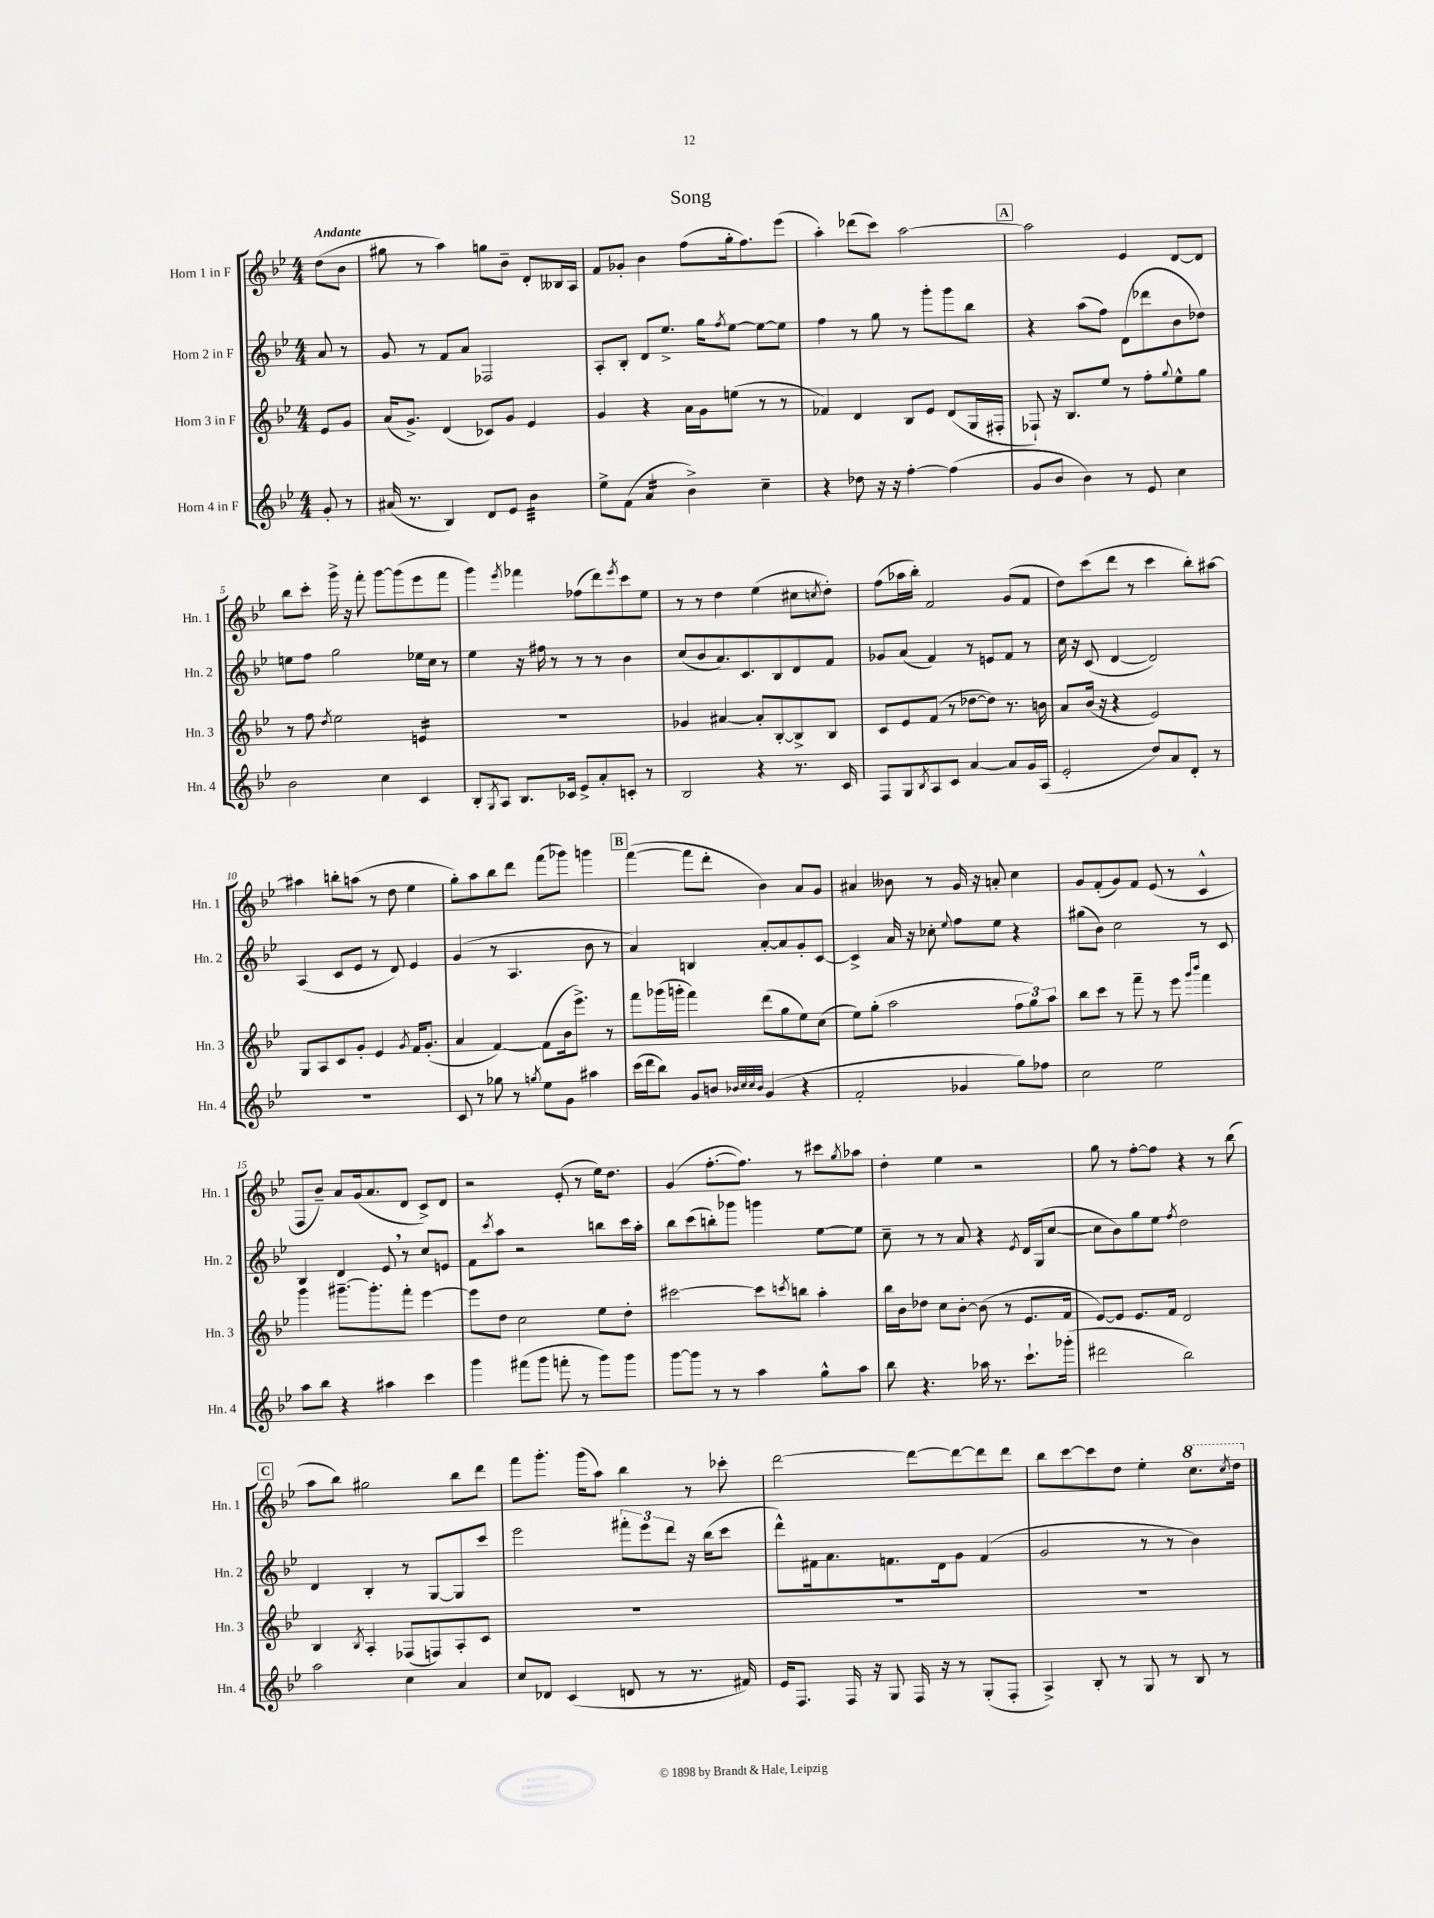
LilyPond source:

\header { title = "Song" }
<<
\new StaffGroup <<
\new Staff = "s0" \with { instrumentName = "Horn 1 in F" shortInstrumentName = "Hn. 1" } {
    \clef treble \key bes \major \numericTimeSignature \time 4/4 \partial 4 \tempo "Andante"
    d''8( bes'8 |
    gis''8 r8 a''4) g''8 bes'8-- d'8-. beses16 a16 |
    f'8 ges'8-. bes'4 f''8( g''16-. f''8.) ees'''8( |
    a''4-.) des'''8( c'''8) a''2~ |
    \mark \markup { \box "A" } a''2 ees'4 d'8~ d'8 |
    bes''8 c'''8-. g'''16-> r16 f'''8-. g'''8~ g'''8( ees'''8 f'''8 |
    g'''4) \acciaccatura { ees'''8 } fes'''4 fes''8( d'''8) \acciaccatura { ees'''8 } c'''8 ees''8 |
    r8 r8 d''4 ees''4( cis''8 \acciaccatura { c''8 } d''8-.) |
    f''8( aes''16 bes''16-.) f'2 g'8( f'8 |
    d''8) c'''8( d'''8 r8 c'''4 bes''8-.) ais''8~ |
    ais''4 b''8-. a''8( r8 d''8 ees''4 |
    g''8-.) a''8 bes''8 d'''8 f'''8( ges'''8) g'''4 |
    \mark \markup { \box "B" } f'''4~( f'''8 d'''8-. bes'4) a'8 g'8 |
    ais'4 beses'8 r8 g'16 r16 a'8-. c''4 |
    g'8 f'8-.( g'8) f'8 ees'8( r8 c'4-^ |
    f8 bes'8--) a'8 g'16( a'8. d'8 c'8->) d'8 |
    r2 ees'8-.( r8 ees''16) d''8. |
    g'4( f''8.~-. f''8.) r8 cis'''8 \acciaccatura { g''8 } aes''8 |
    d''4-. ees''4 r2 |
    g''8 r8 f''8~-. f''8 r4 r8 bes''8( |
    \mark \markup { \box "C" } a''8 bes''8) gis''2 bes''8 d'''8 |
    f'''8 g'''8.-. g'''16( a''8) bes''4 r8 ces'''8-. |
    d'''2~ d'''8~ d'''8~ d'''8 d'''8 |
    bes''8 c'''8~ c'''8 d''8 ees''4-. \ottava #1 c'''8. \acciaccatura { c'''8 } d'''16 \ottava #0 \bar "|." |
}
\new Staff = "s1" \with { instrumentName = "Horn 2 in F" shortInstrumentName = "Hn. 2" } {
    \clef treble \key bes \major \numericTimeSignature \time 4/4 \partial 4
    a'8 r8 |
    g'8 r8 f'8 a'8 fes2 |
    a8-. bes8-. d'8 ees''8.-> g''16 \acciaccatura { f''8 } ees''8~ ees''8~ ees''8 |
    f''4 r8 g''8 r8 g'''8-. g'''8 bes''8 |
    \mark \markup { \box "A" } r4 a''8( f''8) d'8( des'''8 bes'8 des''8) |
    e''8 f''8 g''2 ees''16 c''16 r8 |
    ees''4 r16 fis''16 r8 r8 r8 bes'4 |
    c''8( bes'8 a'8.) c'8. bes8 d'8 f'8 |
    ges'8 a'8( f'4) r8 e'8 f'8 r8 |
    c''16 r16 c'8( d'4~ d'2) |
    a4( c'8 ees'8 r8 d'8) ees'4 |
    g'4( r8 a4. bes'8 r8 |
    \mark \markup { \box "B" } a'4) b4 a'8~-. a'8 g'8-. c'8~ |
    c'4-> a'16 r16 ces''8-. \appoggiatura { ees''8 } f''8 ees''8 r4 |
    gis''8( bes'8) c''2 r8 c'8 |
    bes4 d'4 ees'8 \breathe r8 c''8 e'8 |
    f'8 \acciaccatura { c'''8 } a''8 r2 b''8 c'''16 a''16-. |
    bes''8 c'''8( b''8-.) ges'''8 g'''4 ees''8~ ees''8 |
    c''8-- r8 r8 a'8 r4 \acciaccatura { ees'8 } d'16 g16( c''8~ |
    c''8 bes'8) g''8 ees''8 \acciaccatura { f''8 } d''2 |
    \mark \markup { \box "C" } d'4 bes4-. r8 g8~ g8 c'''8 |
    ees'''2 \tuplet 3/2 { fis'''8-. ees'''8 d'''8 } r16 bes''16( c'''8 |
    d'''8-^) fis'16 a'8. f'8. d'16 g'8 f'4( |
    g'2 r8 r8 bes'4) \bar "|." |
}
\new Staff = "s2" \with { instrumentName = "Horn 3 in F" shortInstrumentName = "Hn. 3" } {
    \clef treble \key bes \major \numericTimeSignature \time 4/4 \partial 4
    ees'8 g'8 |
    a'16( g'8.->) d'4( ces'8) g'8 ees'4 |
    g'4 r4 a'16 g'16 e''8( r8 r8 |
    fes'4) d'4 bes8 ees'8 d'8( g16 fis16-. |
    \mark \markup { \box "A" } fes8-!) r16 bes8. ees''8 r8 f''8-. \appoggiatura { g''8 } ees''8-^ g''8 |
    r8 f''8 \acciaccatura { d''8 } ees''2 e'4:16 |
    R1 |
    ges'4 ais'4~ ais'8-. bes8~-. bes8-> bes8 |
    c'8 ees'8 f'8( r8 des''8~ des''8) r8. b'16 |
    a'8 bes'16( r16 r4 ees'2) |
    g8 a8 c'8 g'8-. ees'4 \acciaccatura { g'8 } f'16 g'8.-.( |
    a'4 f'4~) f'8( bes'16 ees'''8.->) r8 |
    \mark \markup { \box "B" } f'''8 ges'''16( g'''16-. f'''4) d'''8( g''8 ees''8) c''8( |
    ees''8) g''8-.( a''2 \tuplet 3/2 { f''8 g''8) a''8 } |
    bes''8 c'''8 r8 f'''8-- r8 ees'''8 \grace { g'''16 bes'''16 } f'''4 |
    g'''4 gis'''8.~-- gis'''8.-. f'''8-. ees'''4~ |
    ees'''8 d''8 c''2 ees''8 d''8-. |
    cis'''2~ cis'''8 \acciaccatura { c'''8 } b''8 a''4-. |
    bes''16 bes'16 des''8 c''8 bes'8~-. bes'8( r8 ees'8. f'16 |
    ees'8~) ees'8 ees'8. f'16 d'2 |
    \mark \markup { \box "C" } bes4 \acciaccatura { bes8 } a4-. fes8( f8) a8-. c'8 |
    R1 |
    R1 |
    R1 \bar "|." |
}
\new Staff = "s3" \with { instrumentName = "Horn 4 in F" shortInstrumentName = "Hn. 4" } {
    \clef treble \key bes \major \numericTimeSignature \time 4/4 \partial 4
    g'8-. r8 |
    ais'16( r8. bes4) d'8 ees'8 bes'4:32 |
    ees''8-> f'8( a'4:16 bes'4->) c''4-- |
    r4 des''8 r16 r16 f''4~-. f''4( |
    \mark \markup { \box "A" } g'8 bes'8 bes'4) r8 ees'8 c''4 |
    bes'2 c''4 c'4 |
    bes8-. \acciaccatura { g8 } a8 bes8. ces'16 ees'8-> a'8-. c'8-. r8 |
    bes2 r4 r8. c'16 |
    f8 g8 \acciaccatura { bes8 } a8 c'8 a'4~ a'8 g'16 a16( |
    ees'2-. d''8) a'8 d'8-. r8 |
    R1 |
    c'8 r8 ges''8 r8 \acciaccatura { g''8 } ees''8 g'8 ais''4 |
    \mark \markup { \box "B" } c'''16( d'''16 bes''8) g'8 b'8 \grace { bes'32 c''32 c''32 bes'32 } g'4( r4 |
    f'2-. ges'4 g''8) fes''8 |
    c''2 ees''2 |
    a''8 bes''8 r4 ais''4 c'''4 |
    g'''4 fis'''8( g'''8 f'''8-. r8 g'''8) g'''8 |
    g'''8~ g'''8 r8 r8 a''4 g''8-^ a''8 |
    bes''8 r4. aes''16 r8. c'''8.-! ges'''16-.( |
    dis'''2 bes''2) |
    \mark \markup { \box "C" } a''2 c''4 a'4 |
    c''8 des'8 c'4( d'8 r8 r8. fis'16) |
    ees'16 f8. f16 r16 g8 f16 r16 r8 g8-.( f8-. |
    a4->) bes8-. r8 g8 r8 bes8 r8 \bar "|." |
}
>>
>>
